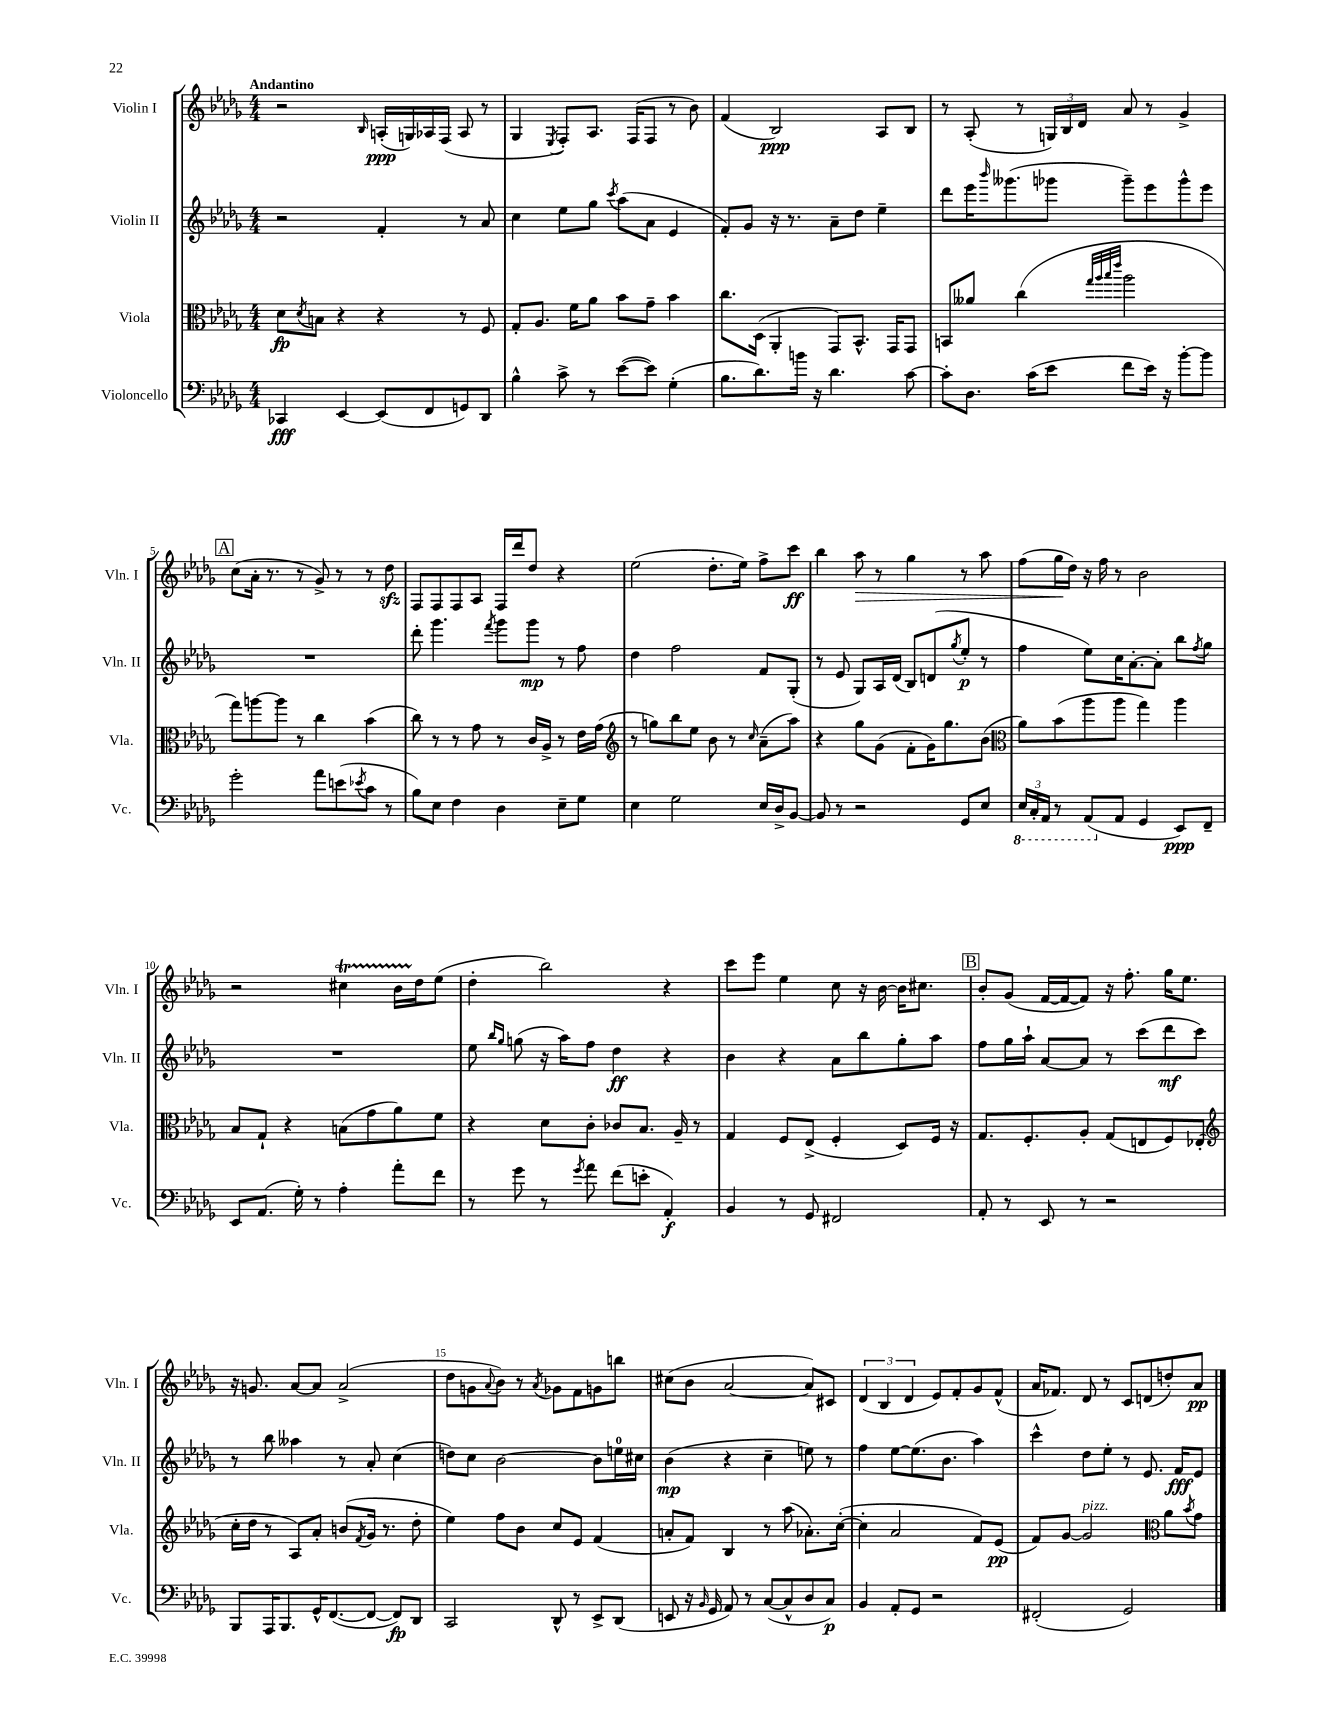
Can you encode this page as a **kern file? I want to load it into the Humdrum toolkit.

**kern	**dynam	**kern	**dynam	**kern	**dynam	**kern	**dynam
*part4	*part4	*part3	*part3	*part2	*part2	*part1	*part1
*staff4	*staff4	*staff3	*staff3	*staff2	*staff2	*staff1	*staff1
*I"Violoncello	*	*I"Viola	*	*I"Violin II	*	*I"Violin I	*
*I'Vc.	*	*I'Vla.	*	*I'Vln. II	*	*I'Vln. I	*
*clefF4	*	*clefC3	*	*clefG2	*	*clefG2	*
*k[b-e-a-d-g-]	*	*k[b-e-a-d-g-]	*	*k[b-e-a-d-g-]	*	*k[b-e-a-d-g-]	*
*M4/4	*	*M4/4	*	*M4/4	*	*M4/4	*
=1	=1	=1	=1	=1	=1	=1	=1
!	!	!	!	!	!	!LO:TX:a:B:t=Andantino	!
4CC-X/	fff	8d-\L	fp	2r	.	2r	.
.	.	8qd-/	.	.	.	.	.
.	.	8Bn\J	.	.	.	.	.
[4EE-/	.	4r	.	.	.	.	.
.	.	.	.	.	.	16qqB-/	.
(8EE-/L]	.	4r	.	4f'/	.	(16An'/LL	ppp
.	.	.	.	.	.	16Gn/)	.
8FF/	.	.	.	.	.	16A-X/	.
.	.	.	.	.	.	(16F/JJ	.
8GGn/)	.	8r	.	8r	.	8A-/	.
8DD-/J	.	8F/	.	8a-/	.	8r	.
=2	=2	=2	=2	=2	=2	=2	=2
4B-^^\	.	8G-'/L	.	4cc\	.	4G-/	.
.	.	8.A-/J	.	.	.	.	.
.	.	.	.	.	.	8qE-/	.
8c^\	.	.	.	8ee-\L	.	8F'/L)	.
.	.	16f\KL	.	.	.	.	.
8r	.	8a-\J	.	8gg-\J	.	8.A-/J	.
.	.	.	.	8qccc/	.	.	.
([8e-\L	.	8b-\L	.	(8aa-\L	.	.	.
.	.	.	.	.	.	(16F/KL	.
8e-\J])	.	8g-~\J	.	8a-\J	.	8F/J	.
(4G-'\	.	4b-\	.	4e-/	.	8r	.
.	.	.	.	.	.	8b-\)	.
=3	=3	=3	=3	=3	=3	=3	=3
8.B-\L	.	8.cc\L	.	8f'/L)	.	(4f/	.
.	.	.	.	8g-/J	.	.	.
8.d-\)	.	(16D-\Jk	.	.	.	.	.
.	.	4AA-'/	.	16r	.	2B-/)	ppp
.	.	.	.	8.r	.	.	.
16bn\Jk	.	.	.	.	.	.	.
16r	.	.	.	.	.	.	.
4.d-\	.	8GG-/L)	.	8a-~\L	.	.	.
.	.	8.BB-^^/J	.	8dd-\J	.	.	.
.	.	.	.	4ee-~\	.	8A-/L	.
.	.	16GG-/KL	.	.	.	.	.
[8c\	.	8GG-/J	.	.	.	8B-/J	.
=4	=4	=4	=4	=4	=4	=4	=4
8c'\L]	.	8BBn/L	.	8ddd-\L	.	8r	.
8.D-\J	.	8a--X/J	.	16eee-\K	.	(8A-'/	.
.	.	.	.	16qqbbb-/	.	.	.
.	.	.	.	(8.ggg--X\	.	.	.
.	.	(4cc\	.	.	.	8r	.
(16c\KL	.	.	.	.	.	.	.
8e-\J	.	.	.	8ggg-X\J	.	24Gn/LL)	.
.	.	.	.	.	.	24B-/	.
.	.	.	.	.	.	24d-/JJ	.
.	.	32qqgg-/LLL	.	.	.	.	.
.	.	32qqaa-/	.	.	.	.	.
.	.	32qqbb-/	.	.	.	.	.
.	.	32qqeee-/JJJ	.	.	.	.	.
8f\L	.	2aa-\	.	8ggg-~\L)	.	8a-/	.
16e-\Jk)	.	.	.	8eee-\	.	8r	.
16r	.	.	.	.	.	.	.
[8b-'\L	.	.	.	8ggg-^^\	.	4g-^/	.
8b-\J]	.	.	.	8eee-\J	.	.	.
!!LO:LB:g=z
!!LO:REH:place=s1:t=A
=5	=5	=5	=5	=5	=5	=5	=5
2g-'\	.	8gg-\L)	.	1r	.	(8cc\L	.
.	.	[8aan\	.	.	.	16a-'\Jk	.
.	.	.	.	.	.	8.r	.
.	.	8aa\J]	.	.	.	.	.
.	.	8r	.	.	.	8r	.
8a-\L	.	4cc\	.	.	.	8g-^/)	.
(8en\	.	.	.	.	.	8r	.
8qe-X/	.	.	.	.	.	.	.
8c\J	.	(4b-\	.	.	.	8r	.
8r	.	.	.	.	.	8dd-zz\	.
=6	=6	=6	=6	=6	=6	=6	=6
8B-\L)	.	8cc\)	.	8ddd-'\	.	8F/L	.
8E-\J	.	8r	.	4.ggg-\	.	8F/	.
4F\	.	8r	.	.	.	8F/	.
.	.	8g-\	.	.	.	8A-/J	.
.	.	.	.	8qfff/	.	.	.
4D-\	.	8r	.	8ggg-\L	.	16F/LL	.
.	.	.	.	.	.	16ddd-/J	.
.	.	16c/LL	.	8ggg-\J	mp	8dd-/J	.
.	.	16A-^/JJ	.	.	.	.	.
8E-~\L	.	8r	.	8r	.	4r	.
8G-\J	.	16e-\LL	.	8ff\	.	.	.
.	.	(16g-\JJ	.	.	.	.	.
=7	=7	=7	=7	=7	=7	=7	=7
*	*	*clefG2	*	*	*	*	*
4E-\	.	8r	.	4dd-\	.	(2ee-\	.
.	.	8ggn\L)	.	.	.	.	.
2G-\	.	8bb-\	.	2ff\	.	.	.
.	.	8ee-\J	.	.	.	.	.
.	.	8b-\	.	.	.	8.dd-'\L	.
.	.	8r	.	.	.	.	.
.	.	.	.	.	.	16ee-\Jk)	.
.	.	16qqcc/	.	.	.	.	.
16E-/LL	.	(8a-~\L	.	8f/L	.	8ff^\L	.
16D-^/J	.	.	.	.	.	.	.
[8BB-/J	.	8aa-\J)	.	(8G-'/J	.	8ccc\J	ff
=8	=8	=8	=8	=8	=8	=8	=8
8BB-/]	.	4r	.	8r	.	4bb-\	.
8r	.	.	.	8e-/	.	.	.
!	!	!	!	!	!	!	!LO:HP:b
2r	.	8gg-\L	.	8G-/L)	.	8aa-\	>
.	.	(8g-\J	.	16A-/L	.	8r	.
.	.	.	.	(16d-/JJ	.	.	.
.	.	8f'\L	.	8B-/L)	.	4gg-\	.
.	.	16g-\K)	.	(8dn/	.	.	.
.	.	8.gg-\	.	.	.	.	.
.	.	.	.	8qgg-/	.	.	.
8GG-/L	.	.	.	8ee-'/J	p	8r	.
8E-/J	.	(8b-\J	.	8r	.	8aa-\	.
=9	=9	=9	=9	=9	=9	=9	=9
*	*	*clefC3	*	*	*	*	*
*8ba	*	*	*	*	*	*	*
24EE-/LL	.	8a-\L)	.	4ff\	.	(8ff\L	.
24CC'/	.	.	.	.	.	.	.
24AAA-/JJ	.	.	.	.	.	.	.
8r	.	(8b-\	.	.	.	16gg-\L	.
.	.	.	.	.	.	16dd-\JJ)	]
(8AAA-/L	.	8aa-\	.	8ee-\L)	.	16r	.
.	.	.	.	.	.	16ff\	.
*X8ba	*	*	*	*	*	*	*
8AA-/J	.	8aa-\J	.	16cc\K	.	8r	.
.	.	.	.	[8.a-'\	.	.	.
4GG-/	.	4gg-\)	.	.	.	2b-\	.
.	.	.	.	8a-'\J]	.	.	.
8EE-/L)	ppp	4aa-\	.	8bb-\L	.	.	.
.	.	.	.	8qff/	.	.	.
8FF~/J	.	.	.	8gg-\J	.	.	.
!!LO:LB:g=z
=10	=10	=10	=10	=10	=10	=10	=10
8EE-/L	.	8B-/L	.	1r	.	2r	.
(8.AA-/J	.	8G-`/J	.	.	.	.	.
.	.	4r	.	.	.	.	.
16G-'\)	.	.	.	.	.	.	.
8r	.	.	.	.	.	.	.
4A-'\	.	(8Bn\L	.	.	.	4cc#Xt\	.
.	.	8g-\	.	.	.	.	.
8a-'\L	.	8a-\)	.	.	.	16b-TTT\LL	.
.	.	.	.	.	.	16dd-\J	.
8f\J	.	8f\J	.	.	.	(8ee-\J	.
=11	=11	=11	=11	=11	=11	=11	=11
8r	.	4r	.	8ee-\	.	4dd-'\	.
.	.	.	.	16qqbb-/LL	.	.	.
.	.	.	.	16qqgg-/JJ	.	.	.
8g-\	.	.	.	(8ggn\	.	.	.
8r	.	8d-\L	.	16r	.	2bb-\)	.
.	.	.	.	16aa-\KL)	.	.	.
8qg-/	.	.	.	.	.	.	.
8a-\	.	8c'\J	.	8ff\J	.	.	.
(8f\L	.	8c-X/L	.	4dd-\	ff	.	.
8en'\J	.	8.B-/J	.	.	.	.	.
4AA-'/)	f	.	.	4r	.	4r	.
.	.	16A-~/	.	.	.	.	.
.	.	8r	.	.	.	.	.
=12	=12	=12	=12	=12	=12	=12	=12
4BB-/	.	4G-/	.	4b-\	.	8ccc\L	.
.	.	.	.	.	.	8eee-\J	.
8r	.	8F/L	.	4r	.	4ee-\	.
8GG-/	.	(8E-^/J	.	.	.	.	.
2FF#X/	.	4F'/	.	8a-\L	.	8cc\	.
.	.	.	.	8bb-\	.	16r	.
.	.	.	.	.	.	[16b-\	.
.	.	8D-/L)	.	8gg-'\	.	16b-\KL]	.
.	.	.	.	.	.	8.cc#X\J	.
.	.	16F/Jk	.	8aa-\J	.	.	.
.	.	16r	.	.	.	.	.
!!LO:REH:place=s1:t=B
=13	=13	=13	=13	=13	=13	=13	=13
8AA-'/	.	8.G-/L	.	8ff\L	.	8b-'/L	.
8r	.	.	.	16gg-\L	.	(8g-/J	.
.	.	8.F'/	.	16aa-`\JJ	.	.	.
8EE-/	.	.	.	[8a-/L	.	[16f/LL	.
.	.	.	.	.	.	16f/J_	.
8r	.	8A-'/J	.	8a-/J]	.	8f/J])	.
2r	.	(8G-/L	.	8r	.	16r	.
.	.	.	.	.	.	8.ff'\	.
.	.	8En/	.	(8ccc\L	.	.	.
.	.	8F/)	.	8ddd-\	mf	16gg-\KL	.
.	.	.	.	.	.	8.ee-\J	.
.	.	(8E-X'/J	.	8ccc\J)	.	.	.
!!LO:LB:g=z
=14	=14	=14	=14	=14	=14	=14	=14
*	*	*clefG2	*	*	*	*	*
8BBB-/L	.	16cc'\LL	.	8r	.	16r	.
.	.	16dd-\JJ	.	.	.	8.gn/	.
16AAA-/K	.	8r	.	8bb-\	.	.	.
8.BBB-/	.	.	.	.	.	.	.
.	.	8A-/L)	.	4aa--X\	.	[8a-/L	.
16GG-^^/K	.	8a-'/J	.	.	.	8a-/J]	.
([8.FF/	.	.	.	.	.	.	.
.	.	(8bn/L	.	8r	.	(2a-^/	.
.	.	8qf/	.	.	.	.	.
8FF/J_	.	16g-/Jk	.	8a-'/	.	.	.
.	.	8.r	.	.	.	.	.
8FF/L])	fp	.	.	(4cc\	.	.	.
8DD-/J	.	8dd-'\	.	.	.	.	.
=15	=15	=15	=15	=15	=15	=15	=15
2CC/	.	4ee-\)	.	8ddn\L)	.	8dd-\L	.
.	.	.	.	8cc\J	.	8gn\	.
.	.	.	.	.	.	8qqa-/	.
.	.	8ff\L	.	[2b-\	.	8b-\J)	.
.	.	8b-\J	.	.	.	8r	.
.	.	.	.	.	.	8qa-/	.
8DD-^^/	.	8cc/L	.	.	.	8g-X\L	.
8r	.	8e-/J	.	.	.	8f\	.
8EE-^/L	.	(4f/	.	8b-\L]	.	8gn\	.
(8DD-/J	.	.	.	16een\L	.	8bbn\J	.
.	.	.	.	16cc#X\JJ	.	.	.
=16	=16	=16	=16	=16	=16	=16	=16
8EEn/	.	8an'/L	.	(4b-\	mp	(8cc#X\L	.
16r	.	8f/J)	.	.	.	8b-\J	.
16qqBB-/	.	.	.	.	.	.	.
16GG-/	.	.	.	.	.	.	.
8AA-/)	.	4B-/	.	4r	.	[2a-/	.
8r	.	.	.	.	.	.	.
([8C/L	.	8r	.	4cc~\	.	.	.
8C^^/]	.	(8aa-\	.	.	.	.	.
8D-/	.	8.a-X'\L)	.	8een\)	.	8a-/L])	.
8C/J)	p	.	.	8r	.	8c#X/J	.
.	.	([16cc'\Jk	.	.	.	.	.
=17	=17	=17	=17	=17	=17	=17	=17
4BB-/	.	4cc'\]	.	4ff\	.	(6d-/	.
.	.	.	.	.	.	6B-/	.
8AA-'/L	.	2a-/	.	[8ee-\L	.	.	.
.	.	.	.	.	.	6d-/	.
8GG-/J	.	.	.	(8.ee-\]	.	.	.
2r	.	.	.	.	.	8e-/L)	.
.	.	.	.	8.b-\J	.	.	.
.	.	.	.	.	.	8f'/	.
.	.	8f/L)	.	4aa-\)	.	8g-/	.
.	.	(8e-/J	pp	.	.	(8f^^/J	.
=18	=18	=18	=18	=18	=18	=18	=18
(2FF#X'/	.	8f/L)	.	4ccc^^\	.	16a-/KL	.
.	.	.	.	.	.	8.f-X/J)	.
.	.	[8g-/J	.	.	.	.	.
!	!	!LO:TX:a:i:t=pizz.	!	!	!	!	!
.	.	2g-/]	.	8dd-\L	.	8d-/	.
.	.	.	.	8ee-'\J	.	8r	.
2GG-/)	.	.	.	8r	.	8c/L	.
.	.	.	.	8.e-/	.	(8dn/	.
*	*	*clefC3	*	*	*	*	*
.	.	8a-\L	.	.	.	8ddn'/)	.
.	.	.	.	16f/KL	fff	.	.
.	.	8qb-/	.	.	.	.	.
.	.	8g-\J	.	8e-/J	.	8a-/J	pp
==	==	==	==	==	==	==	==
*-	*-	*-	*-	*-	*-	*-	*-
